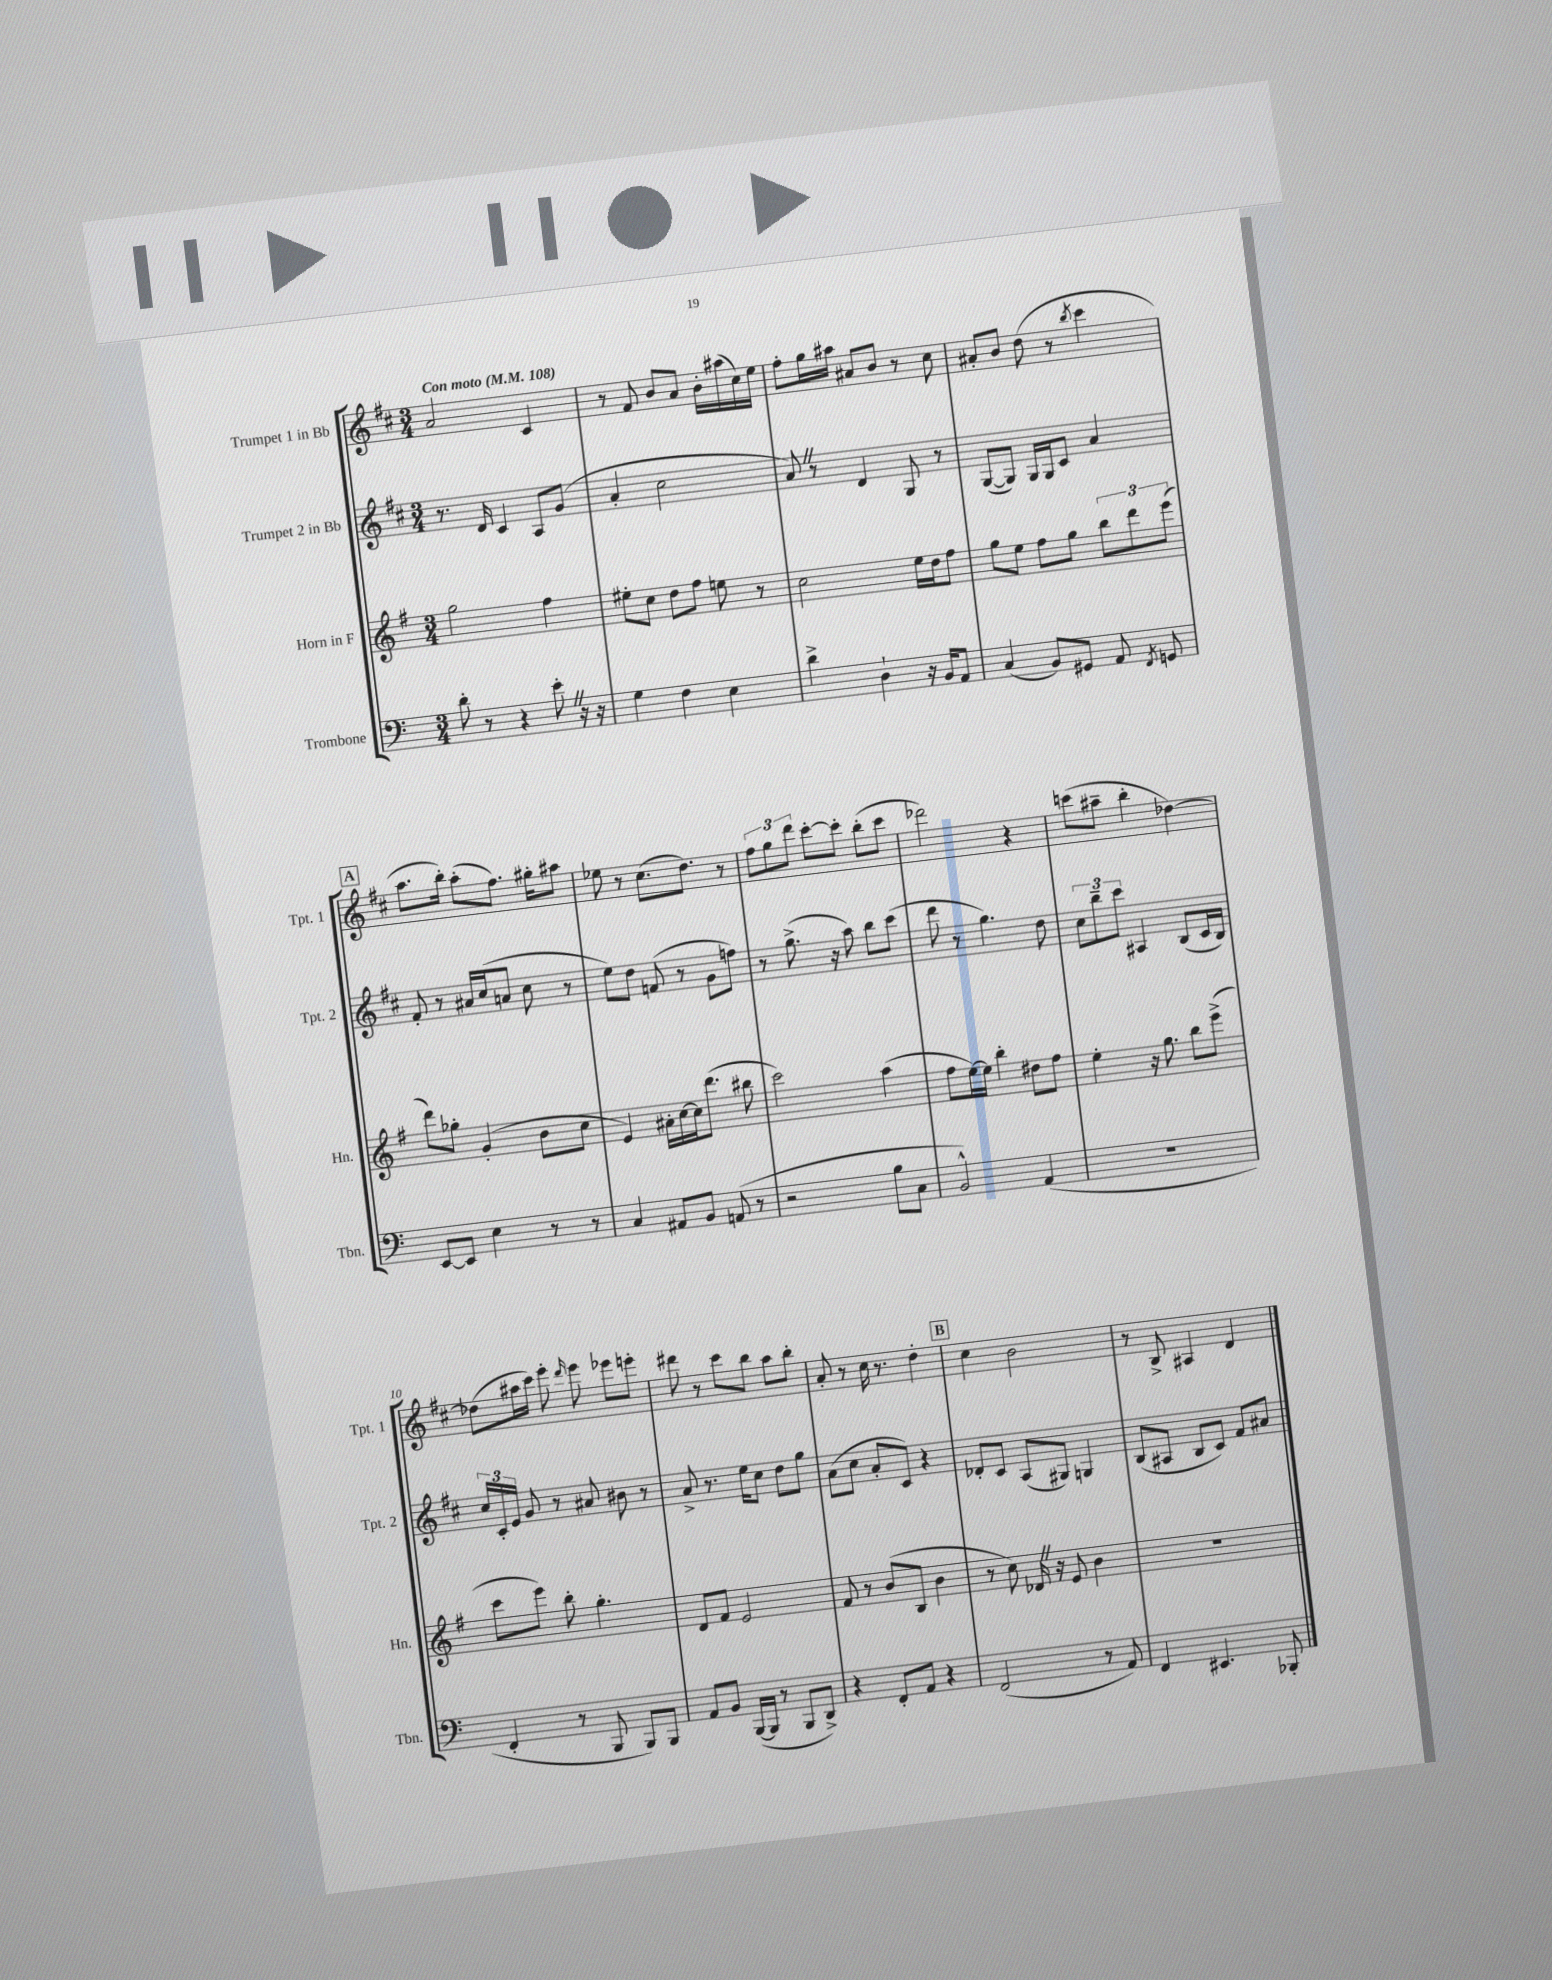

**kern	**kern	**kern	**kern
*staff4	*staff3	*staff2	*staff1
*clefF4	*clefG2	*clefG2	*clefG2
*k[]	*k[f#]	*k[f#c#]	*k[f#c#]
*M3/4	*M3/4	*M3/4	*M3/4
*MM108	*MM108	*MM108	*MM108
8d'	2gg	8.r	2a
8r	.	.	.
.	.	16d	.
4r	.	4c#	.
8e'	4ff#	8A	4c#
16r	.	(8g	.
16r	.	.	.
=	=	=	=
4G	8ee#'	4a'	8r
.	8cc	.	8f#
4F	8dd	2cc#	8b
.	8ff#	.	8a
4E	8ee	.	16b'
.	.	.	(16aa#
.	8r	.	16cc#)
.	.	.	16ee
=	=	=	=
4d^	2cc	8a)	8ff#'
.	.	8r	16gg
.	.	.	16aa#
4D`	.	4d	8a#
.	.	.	8b
16r	16ee	8G	8r
16BB	16dd	.	.
8AA	8ff#	8r	8cc#
=	=	=	=
(4C	8gg	([8G	8a#'
.	8ee	8G])	8b
8BB)	8ff#	16G	(8dd
.	.	16G	.
8GG#	8gg	8c#	8r
.	.	.	8qbb
8AA	12bb	4a	4ccc#
.	12ddd	.	.
8qFF	.	.	.
8GG	.	.	.
.	(12eee	.	.
=	=	=	=
[8EE	8ddd)	8f#'	8.aa
8EE]	8gg-'	8r	.
.	.	.	16bb')
4E	(4g'	16a#	(8aa'
.	.	(16cc#	.
.	.	8a	8.ff#)
8r	8b	8cc#	.
.	.	.	16gg#'
8r	8cc	8r	8aa#
=	=	=	=
4C	4e)	8ee)	8ee-
.	.	8dd	8r
8AA#	16a#'	(8f	(8.cc#
.	[16cc	.	.
8BB	16cc]	8r	.
.	(8.ddd	.	8.dd)
(8AA	.	8g	.
8r	8bb#	8ff)	8r
=	=	=	=
2r	2ccc)	8r	12ff#
.	.	.	12gg
.	.	(8.gg^	.
.	.	.	12ddd
.	.	.	[8ccc#'
.	.	16r	.
.	.	8aa)	8ccc#']
8B	(4aa	8bb	(8bb'
8C	.	(8ccc#	8ccc#
=	=	=	=
2BB^^)	8ff#	8ddd	2ddd-)
.	[16ee)	8r	.
.	16ee]	.	.
.	4bb'	4.gg)	.
(4AA	8dd#	.	4r
.	8ff#	8dd	.
=	=	=	=
2.r	4ee'	12cc#	(8ccc
.	.	12bb~	.
.	.	.	8aa#~
.	.	12ccc#	.
.	16r	4A#	4bb'
.	8.gg	.	.
.	8bb	(8B	[4dd-)
.	(8eee^	16c#	.
.	.	16B)	.
=	=	=	=
4FF'	8ccc	24cc#	(8dd-]
.	.	24c#'	.
.	.	24e	.
.	8eee)	8g	16aa#
.	.	.	16ccc#)
8r	8bb'	8r	8eee'
.	.	.	16qqddd
8BBB	4.gg'	8a#	8eee
8BBB)	.	8b#	8eee-
8BBB	.	8r	8eee'
=	=	=	=
8AA	8d	8a^	8ddd#
8BB	8f#	8.r	8r
([16BBB	2e	.	8ccc#
16BBB]	.	16ee	.
8r	.	8cc#	8bb
8BBB	.	8dd	8aa
8DD^)	.	8gg	8bb'
=	=	=	=
4r	8f#	(8a	8a'
.	8r	8cc#	8r
8FF'	(8b	8a'	16cc#
.	.	.	8.r
8AA	8B	8c#)	.
4r	4b	4r	4dd'
=	=	=	=
(2FF	8r	8d-'	4cc#
.	8cc)	8c#	.
.	16d-	(8A	2b
.	16r	.	.
.	8e	8G#)	.
8r	4b	4G	.
8AA)	.	.	.
=	=	=	=
4FF	2.r	(8B	8r
.	.	8A#	8B^
4.EE#	.	8B	4A#
.	.	8c#)	.
.	.	8f#	4d
8BBB-'	.	8a#	.
==	==	==	==
*-	*-	*-	*-
